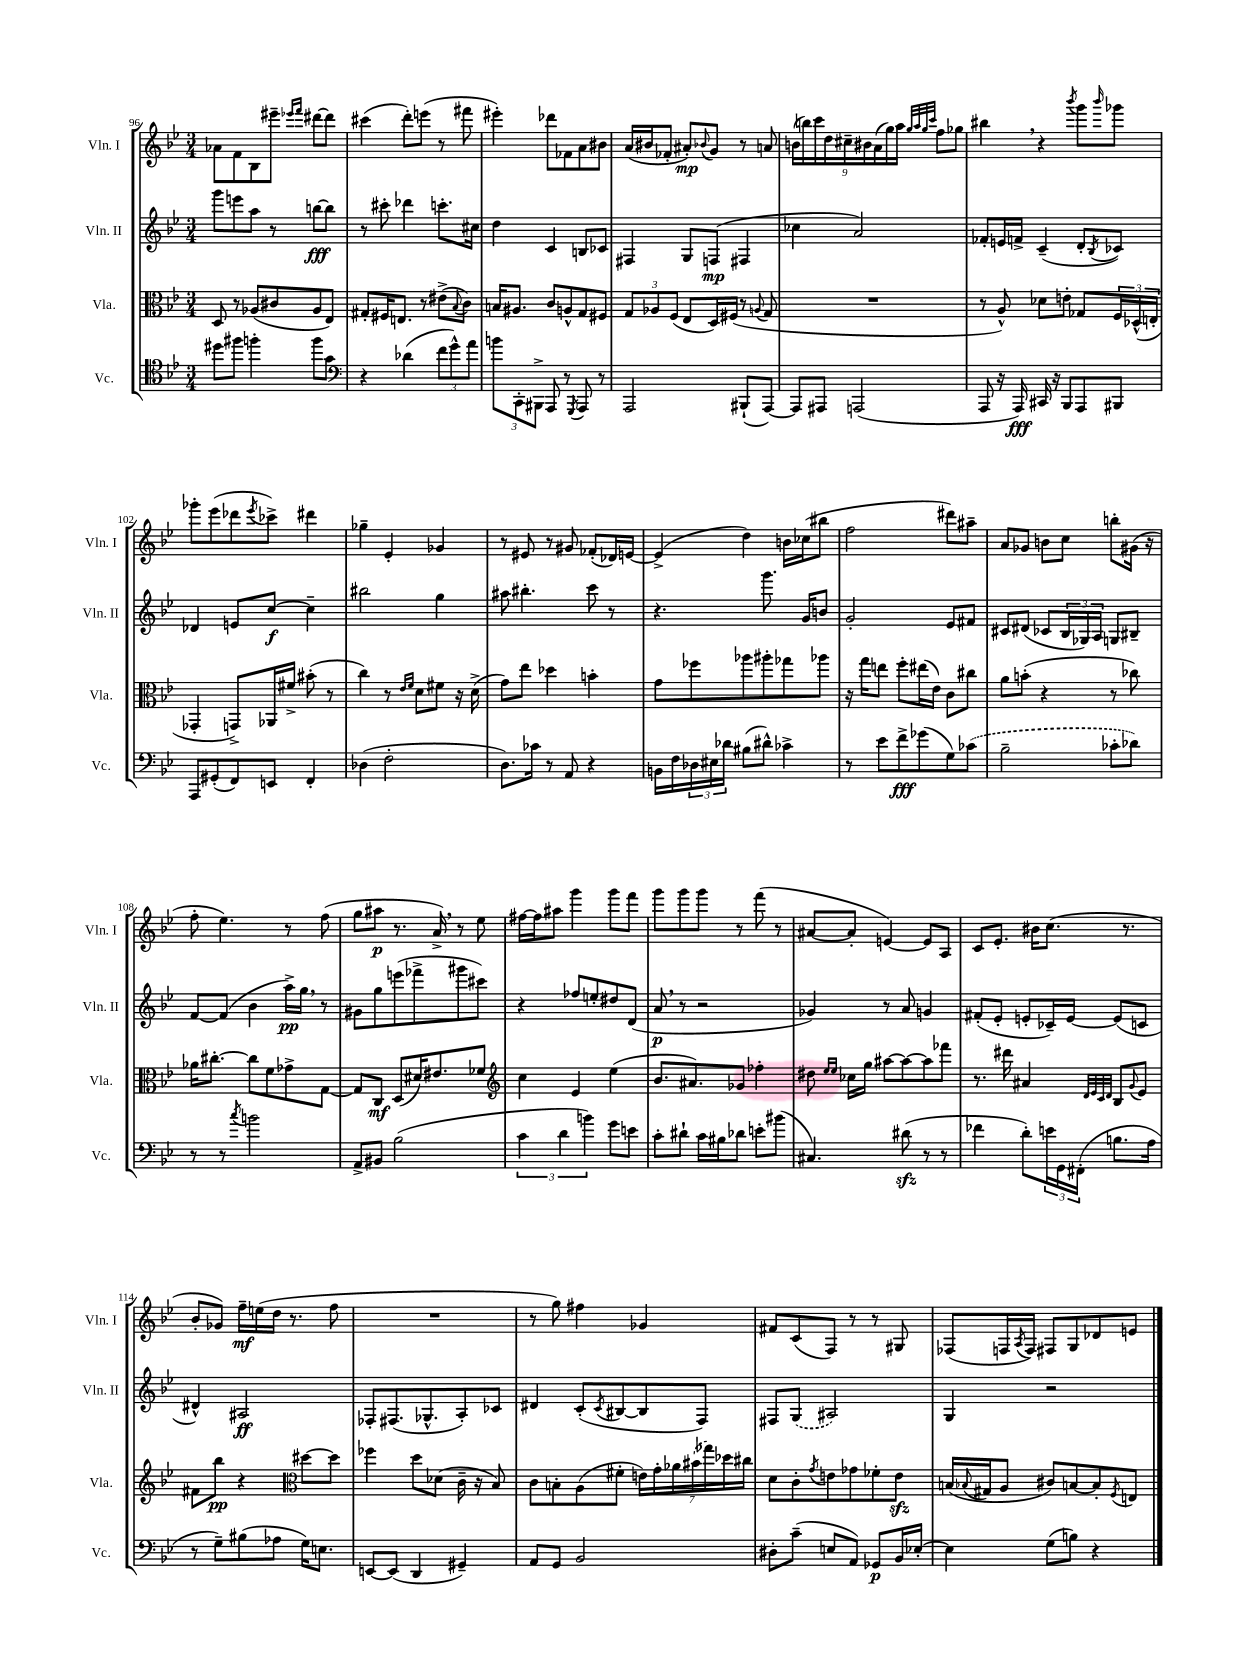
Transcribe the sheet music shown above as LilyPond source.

<<
\new StaffGroup <<
\new Staff = "s0" \with { instrumentName = "Vln. I" shortInstrumentName = "Vln. I" } {
    \clef treble \key bes \major \numericTimeSignature \time 3/4
    aes'8 f'8 bes8 eis'''8-- \grace { ees'''16 f'''16 } dis'''8~ dis'''8 |
    cis'''4( d'''8-.) e'''8( r8 fis'''8 |
    eis'''4-.) des'''8 fes'8 a'8 bis'8 |
    a'16( bis'16 fes'8-. ais'8-.\mp) \appoggiatura { bes'8 } g'8 r8 a'8 |
    \tuplet 9/8 { b'16( b''16) c'''16 d''16 cis''16-- bis'16 a'16( g''16) a''16 } \grace { g''32 a''32 g''32 c'''32 } f''8 ges''8 |
    bis''4 \breathe r4 \acciaccatura { bes'''8 } g'''8 \grace { bes'''16 } ges'''8 |
    ges'''8-. ees'''8( des'''8 \acciaccatura { ees'''8 } ces'''8->) dis'''4 |
    ges''4-- ees'4-. ges'4 |
    r8 eis'8 r8 gis'8 fes'8-.( des'16) e'16~ |
    e'4->( d''4) b'16 ces''16( bis''8 |
    f''2 dis'''8) ais''8-- |
    a'8 ges'8 b'8 c''8 b''8-. gis'16( r16 |
    f''8-. ees''4.) r8 f''8( |
    g''8 ais''8\p r8. a'16->) \breathe r8 ees''8 |
    fis''16~ fis''16 ais''8 g'''4 g'''8 f'''8 |
    g'''8 g'''8 g'''8 r8 f'''8( r8 |
    ais'8~ ais'8-. e'4~) e'8 a8 |
    c'8 ees'8.-. bis'16 c''8.( r8. |
    bes'8-. ges'8) f''16--\mf e''16( d''16 r8. f''8 |
    R2. |
    r8 g''8) fis''4 ges'4 |
    fis'8 c'8( f8) r8 r8 gis8 |
    fes8( f16 \acciaccatura { a8 } f16) fis8 g8 des'8 e'8 \bar "|." |
}
\new Staff = "s1" \with { instrumentName = "Vln. II" shortInstrumentName = "Vln. II" } {
    \clef treble \key bes \major \numericTimeSignature \time 3/4
    g'''8 e'''8 a''8 r8 b''8~\fff b''8 |
    r8 cis'''8-. des'''4 c'''8.-. cis''16 |
    d''4 c'4 b8 ces'8 |
    fis4 g8 f8\mp( fis4 |
    ces''4 a'2) |
    fes'8-. e'16 f'16-> c'4--( d'8-. \acciaccatura { bes8 } ces'8) |
    des'4 e'8 c''8~\f c''4-- |
    bis''2 g''4 |
    ais''8 bis''4.-. c'''8 r8 |
    r4. g'''8. g'16 b'8 |
    g'2-. ees'8 fis'8 |
    cis'8 dis'8( ces'8 \tuplet 3/2 { bes16 ges16) a16 } g8 bis8-- |
    f'8~ f'8( bes'4 a''16->\pp) g''16 \breathe r8 |
    gis'8 g''8 e'''8( fes'''8-> gis'''8 cis'''8) |
    r4 fes''8 e''8-. dis''8 d'8( |
    a'8\p \breathe r8 r2 |
    ges'4) r8 a'8 g'4 |
    fis'8-.( ees'8-. e'8-. ces'16--) e'16~ e'8( c'8 |
    dis'4-^) ais2\ff |
    fes8-. fis8.( ges8.-^ a8-.) ces'8 |
    dis'4 c'8-.( \acciaccatura { c'8 } bis8~ bis8 f8) |
    fis8 \once \slurDashed g8( ais2) |
    g4 r2 \bar "|." |
}
\new Staff = "s2" \with { instrumentName = "Vla." shortInstrumentName = "Vla." } {
    \clef alto \key bes \major \numericTimeSignature \time 3/4
    d8 r8 aes8( cis'8 aes8 ees8) |
    gis8-. fis16 e8. r8 eis'8->( \appoggiatura { bes8 } c'8) |
    b16 ais8. c'8 a8-^ g8 fis8 |
    \tuplet 3/2 { g8 aes8 f8( } ees8 d16) fis16( r8 \appoggiatura { a8 } g8 |
    R2. |
    r8 a8-^) des'8 e'8-. ges8 \tuplet 3/2 { f16 des16-^( e16-. } |
    ges,4-. g,8->) aes,16 fis'16-> bis'8-.( r8 |
    c''4) r8 \grace { ees'16 f'16 } d'8 fis'8 r16 d'16->( |
    g'8) ees''8 des''4 b'4-. |
    g'8 fes''8 aes''8 ais''8-. ges''8 aes''8 |
    r16 g''16 e''8 f''8-. eis''16( ees'16) c'8 cis''8 |
    a'8 b'8-.( r4 r8 ces''8) |
    aes'16 cis''8.~-. cis''8 f'8 ges'8-> g8~ |
    g8 c8\mf d8( dis'16) eis'8. fes'8 |
    \clef treble c''4 ees'4 ees''4( |
    bes'8. ais'8.) ges'8 fes''4-. |
    dis''8 \grace { ees''16 ees''16 } ces''16 g''16 ais''8~ ais''8~ ais''8 fes'''8 |
    r8. dis'''16 ais'4 \grace { d'32 ees'32 c'32 d'32 } bes8 \appoggiatura { g'8 } ees'8 |
    fis'8 bes''8\pp r4 \clef alto dis''8~ dis''8 |
    fes''4 d''8 des'8( c'16-- r16 bes8) |
    c'8 b8-. a8( fis'8-. \tuplet 7/4 { e'16) g'16-. aes'16 \once \slurDashed bis'16( ges''16) des''16 cis''16 } |
    d'8 c'8-. \acciaccatura { g'8 } e'8 ges'8 fes'8-. e'8\sfz |
    b16( \appoggiatura { bes8 } gis16 a8 cis'8) b8~ b8-. \acciaccatura { f8 } e8 \bar "|." |
}
\new Staff = "s3" \with { instrumentName = "Vc." shortInstrumentName = "Vc." } {
    \clef tenor \key bes \major \numericTimeSignature \time 3/4
    dis''8 fis''8 f''4-. f''8 g'8 |
    \clef bass r4 des'4( \tuplet 3/2 { f'8 g'8-^) a'8 } |
    \tuplet 3/2 { b'8 c,8-. bis,,8-> } a,,8 r8 \acciaccatura { g,,8 } a,,8 r8 |
    a,,2 bis,,8-!( a,,8~) |
    a,,8 ais,,8 a,,2( |
    a,,8 r16 a,,16\fff) cis,16 r16 bes,,8 a,,8 bis,,8 |
    a,,8 gis,8-.( f,8) e,8 f,4-. |
    des4( f2-. |
    d8.) ces'16 r8 a,8 r4 |
    b,16 f16 \tuplet 3/2 { des16 eis16 des'16 } bis8( dis'8-^) ces'4-> |
    r8 ees'8 f'8->\fff ges'8( g8) \once \slurDashed ces'8( |
    bes2-- ces'8-. des'8) |
    r8 r8 \acciaccatura { c''8 } b'2 |
    a,8-> bis,8 bes2( |
    \tuplet 3/2 { c'4 d'4 b'4) } g'8 e'8 |
    c'8-. dis'8-! c'16 bis16 des'8 e'8-. bis'8( |
    cis4.) dis'8\sfz( r8 r8 |
    fes'4 d'8-.) \tuplet 3/2 { e'16 g,16 fis,16-.( } b8. a16 |
    r8 g8--) bis8( aes8 g16) e8. |
    e,8~ e,8( d,4 gis,4--) |
    a,8 g,8 bes,2 |
    dis8-. c'8--( e8 a,8) ges,8\p bes,16 ees16~-. |
    ees4 g8( b8) r4 \bar "|." |
}
>>
>>
\layout { \context { \Score currentBarNumber = #96 } }
